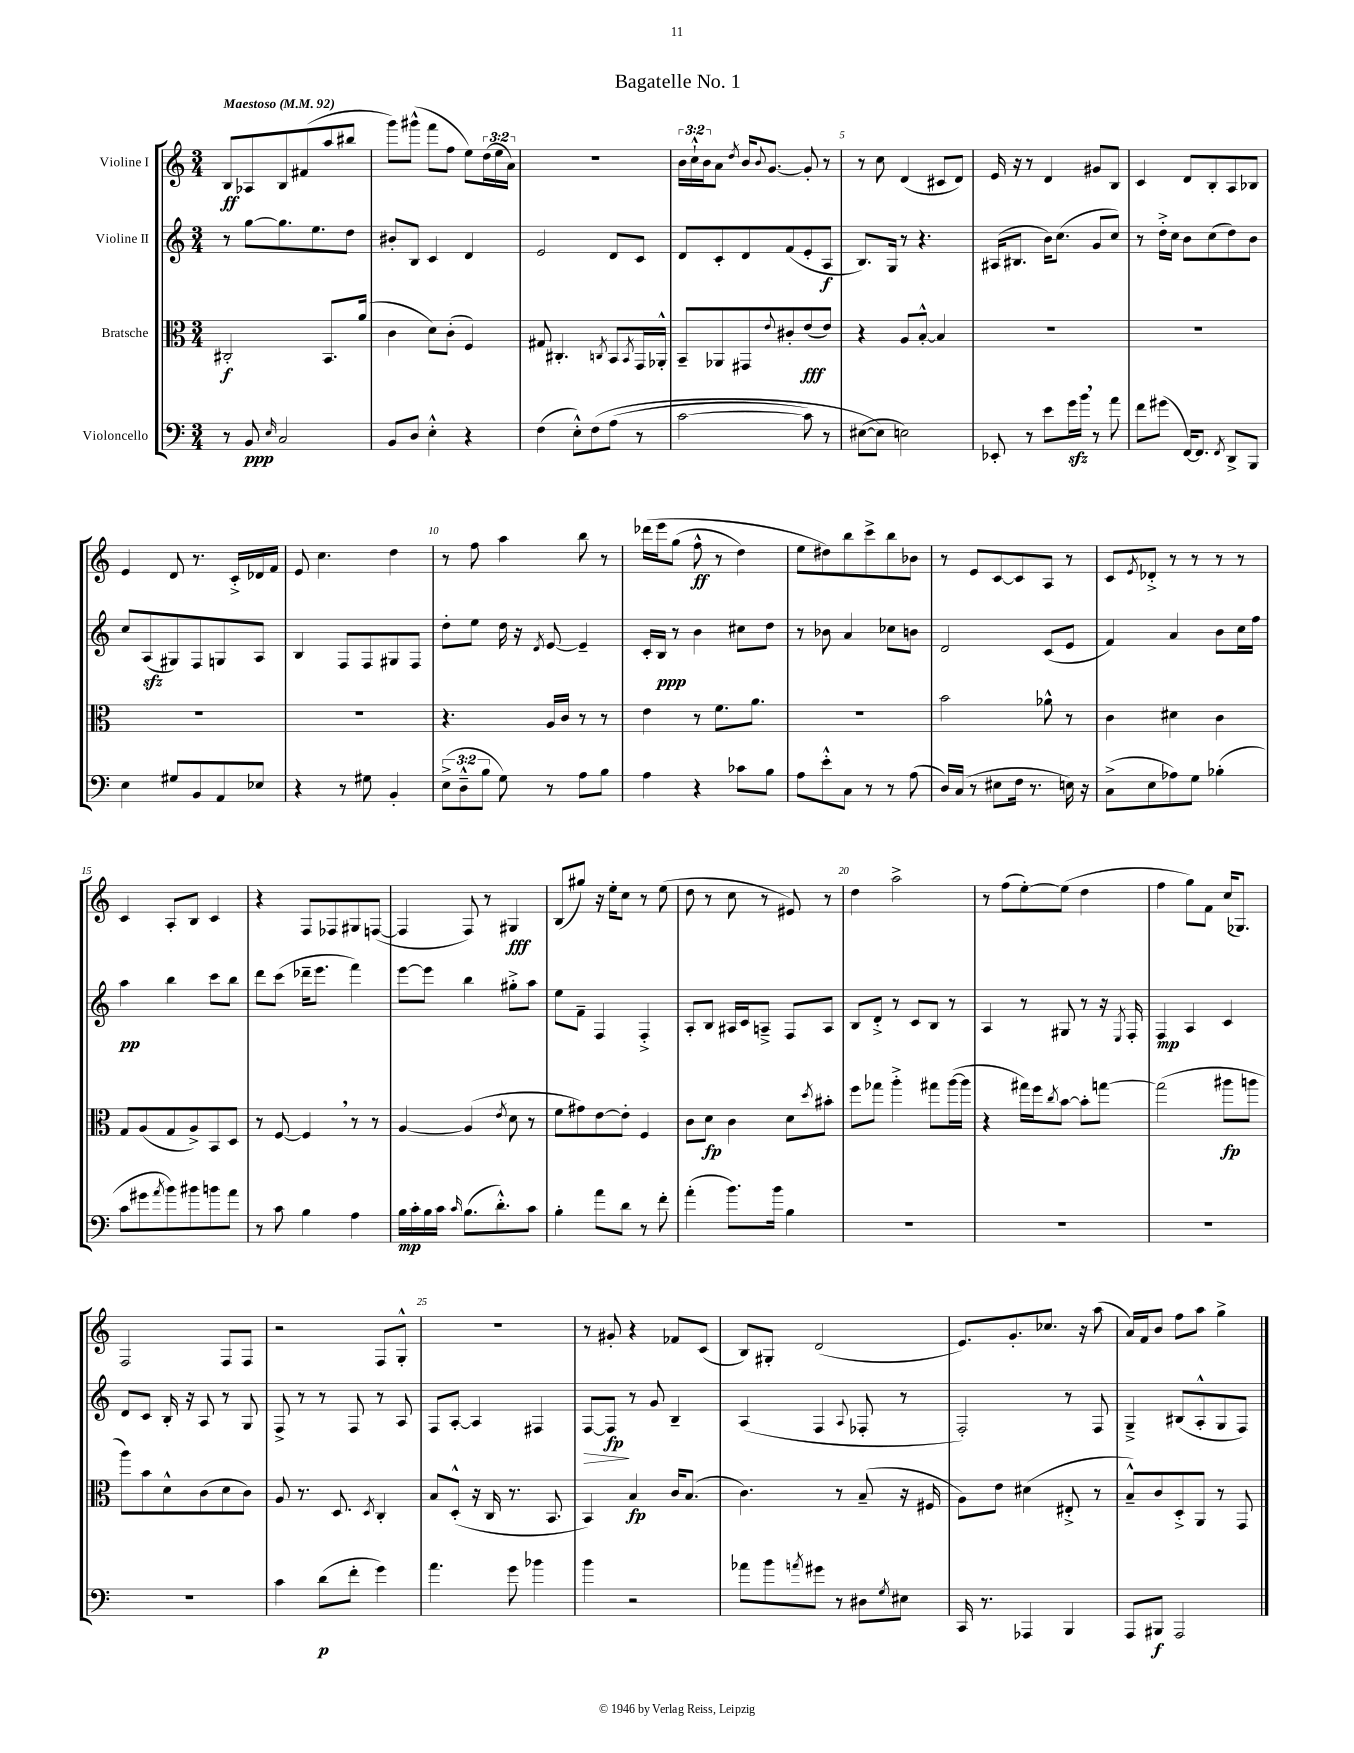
\header { title = "Bagatelle No. 1" }
<<
\new StaffGroup <<
\new Staff = "s0" \with { instrumentName = "Violine I" } {
    \clef treble \key c \major \numericTimeSignature \time 3/4 \override Staff.TupletNumber.text = #tuplet-number::calc-fraction-text \tempo "Maestoso" 4 = 92
    b8\ff aes8 b8 fis'8( a''8 bis''8 |
    g'''8) gis'''8-^( f'''8 f''8 e''8) \tuplet 3/2 { d''16( e''16 a'16) } |
    R2. |
    \tuplet 3/2 { b'16 c''16-!-^ b'16 } a'8 \acciaccatura { d''8 } b'16 \appoggiatura { b'8 } g'8.~ g'8-. r8 |
    r8 c''8 d'4( cis'8 d'8) |
    e'16 r16 r8 d'4 gis'8 b8 |
    c'4 d'8 b8-. a8 bes8 |
    e'4 d'8 r8. c'16-.-> des'16 f'16 |
    e'8 c''4. d''4 |
    r8 f''8 a''4 b''8 r8 |
    des'''16\( e'''16 g''8( f''8-^\ff r8 d''4) |
    e''8 dis''8\) b''8 c'''8-> b''8 bes'8 |
    r8 e'8 c'8~ c'8 a8 r8 |
    c'8 \acciaccatura { e'8 } des'8-.-> r8 r8 r8 r8 |
    c'4 a8-. b8 c'4 |
    r4 f8 fes8 gis8 f8~( |
    f4 f8) r8 gis4\fff |
    b8( gis''8) r16 e''16-. c''8 r8 e''8( |
    d''8 r8 c''8 r8 eis'8) r8 |
    d''4 a''2-> |
    r8 f''8( e''8~-.) e''8( d''4 |
    f''4 g''8) f'8 c''16( ges8.) |
    f2 f8 f8 |
    r2 f8 g8-.-^ |
    R2. |
    r8 gis'8-. r4 fes'8 c'8( |
    b8) gis8-. d'2( |
    e'8.) g'8.-. ces''8. r16 a''8( |
    a'16) f'16 b'8 f''8 a''8 g''4-> \bar "|." |
}
\new Staff = "s1" \with { instrumentName = "Violine II" } {
    \clef treble \key c \major \numericTimeSignature \time 3/4
    r8 g''8~ g''8. e''8. d''8 |
    bis'8-. b8 c'4 d'4 |
    e'2 d'8 c'8 |
    d'8 c'8-. d'8 f'8( e'8-. a8\f |
    b8.) g16 r8 r4. |
    ais16( bis8. b'16) c''8.( g'8 c''8) |
    r8 d''16-.-> c''16 b'8 c''8( d''8) b'8 |
    c''8 a8\sfz( gis8) f8 g8 a8 |
    b4 f8 f8 gis8 f8 |
    d''8-. e''8 d''16 r16 \acciaccatura { d'8 } e'8~ e'4-- |
    c'16-. b16\ppp r8 b'4 cis''8 d''8 |
    r8 bes'8 a'4 ces''8 b'8 |
    d'2 c'8( e'8 |
    f'4) a'4 b'8 c''16 f''16 |
    a''4\pp b''4 c'''8 b''8 |
    d'''8 c'''8( des'''16-- e'''8. f'''4) |
    e'''8~ e'''8 b''4 gis''8-.-> a''8 |
    e''8 f'8-- f4 f4-.-> |
    a8-. b8 ais16 c'16 a8---> f8 a8 |
    b8 d'8-.-> r8 c'8 b8 r8 |
    a4 r8 gis8 r8 r16 \acciaccatura { e8 } f16-. |
    f4\mp a4 c'4 |
    d'8 c'8 b16-. r16 a8 r8 g8 |
    f8-> r8 r8 f8 r8 a8 |
    f8 a8~-. a4 fis4 |
    f8~\> f8\fp\! r8 g'8 b4-- |
    a4( f4 \appoggiatura { a8 } fes8-. r8 |
    f2-.) r8 f8 |
    g4---> bis8( a8-.-^ g8 f8) \bar "|." |
}
\new Staff = "s2" \with { instrumentName = "Bratsche" } {
    \clef alto \key c \major \numericTimeSignature \time 3/4
    cis2-.\f b,8. a'16( |
    c'4 d'8) c'8-.( f4) |
    gis8 cis4.-. \acciaccatura { c8 } b,8 \acciaccatura { b,8 } g,16 aes,16-.-^ |
    b,8-- aes,8 gis,8 \appoggiatura { e'8 } cis'8-. e'8\fff( e'8) |
    r4 a8 b8~-.-^ b4 |
    R2. |
    R2. |
    R2. |
    R2. |
    r4. a16 c'16 r8 r8 |
    e'4 r8 f'8. a'8. |
    R2. |
    b'2 aes'8-^ r8 |
    c'4 dis'4 c'4 |
    g8 a8( g8 a8->) b,8 d8 |
    r8 f8~ f4 \breathe r8 r8 |
    a4~ a4( \acciaccatura { e'8 } d'8 r8 |
    f'8 gis'8) e'8~ e'8-. f4 |
    c'8 d'8\fp c'4 d'8 \acciaccatura { d''8 } bis'8-. |
    f''8 ges''8 a''4-.-> gis''8 a''16~( a''16 |
    r4 gis''16) f''16 \acciaccatura { c''8 } b'8~ b'8-. g''8~ |
    g''2( ais''8\fp a''8 |
    a''8) b'8 d'8-^ c'8( d'8 c'8) |
    a8 r8. d8. \acciaccatura { d8 } c4-. |
    b8 d8-.-^( r16 c16 r8. b,8. |
    b,4) b4\fp c'16 b8.( |
    c'4.) r8 b8--( r16 fis16 |
    a8) e'8 dis'4( eis8-.-> r8 |
    b8---^) c'8 d8-.-> a,8 r8 g,8 \bar "|." |
}
\new Staff = "s3" \with { instrumentName = "Violoncello" } {
    \clef bass \key c \major \numericTimeSignature \time 3/4 \override Staff.TupletNumber.text = #tuplet-number::calc-fraction-text
    r8 b,8\ppp \grace { e16 } c2 |
    b,8 d8 e4-.-^ r4 |
    f4( e8-.-^) f8\( a8( r8 |
    c'2~ c'8) r8 |
    eis8~( eis8\) e2) |
    ees,8-. r8 e'8 g'16\sfz b'16 \breathe r8 a'8 |
    f'8 gis'8( f,16~) f,8. \acciaccatura { f,8 } d,8-> b,,8 |
    e4 gis8 b,8 a,8 ees8 |
    r4 r8 gis8 b,4-. |
    \tuplet 3/2 { e8->( d8---^ b8 } g8) r8 a8 b8 |
    a4 r4 ces'8 b8 |
    a8 e'8-.-^ c8 r8 r8 a8( |
    d16) c16( r8 eis8 f16 r8. e16) r16 |
    c8->( e8 aes8) g8 bes4-.( |
    c'8 gis'8 \acciaccatura { a'8 } b'8) bis'8 b'8 a'8 |
    r8 c'8 b4 a4 |
    b16\mp c'16-. b16 c'16 \grace { c'16 } b8.( d'8.-.-^) c'8 |
    b4-. a'8 d'8 r8 f'8-. |
    a'4-.( b'8.) b'16 b4 |
    R2. |
    R2. |
    R2. |
    R2. |
    c'4 d'8\p( f'8-. g'4) |
    a'4. g'8 bes'4 |
    b'4 r2 |
    aes'8 b'8 \acciaccatura { a'8 } gis'8 r8 dis8 \acciaccatura { g8 } eis8 |
    c,16 r8. aes,,4 b,,4 |
    a,,8 bis,,8\f a,,2 \bar "|." |
}
>>
>>
\layout { \context { \Score \override BarNumber.break-visibility = ##(#f #t #t) barNumberVisibility = #(every-nth-bar-number-visible 5) } }
